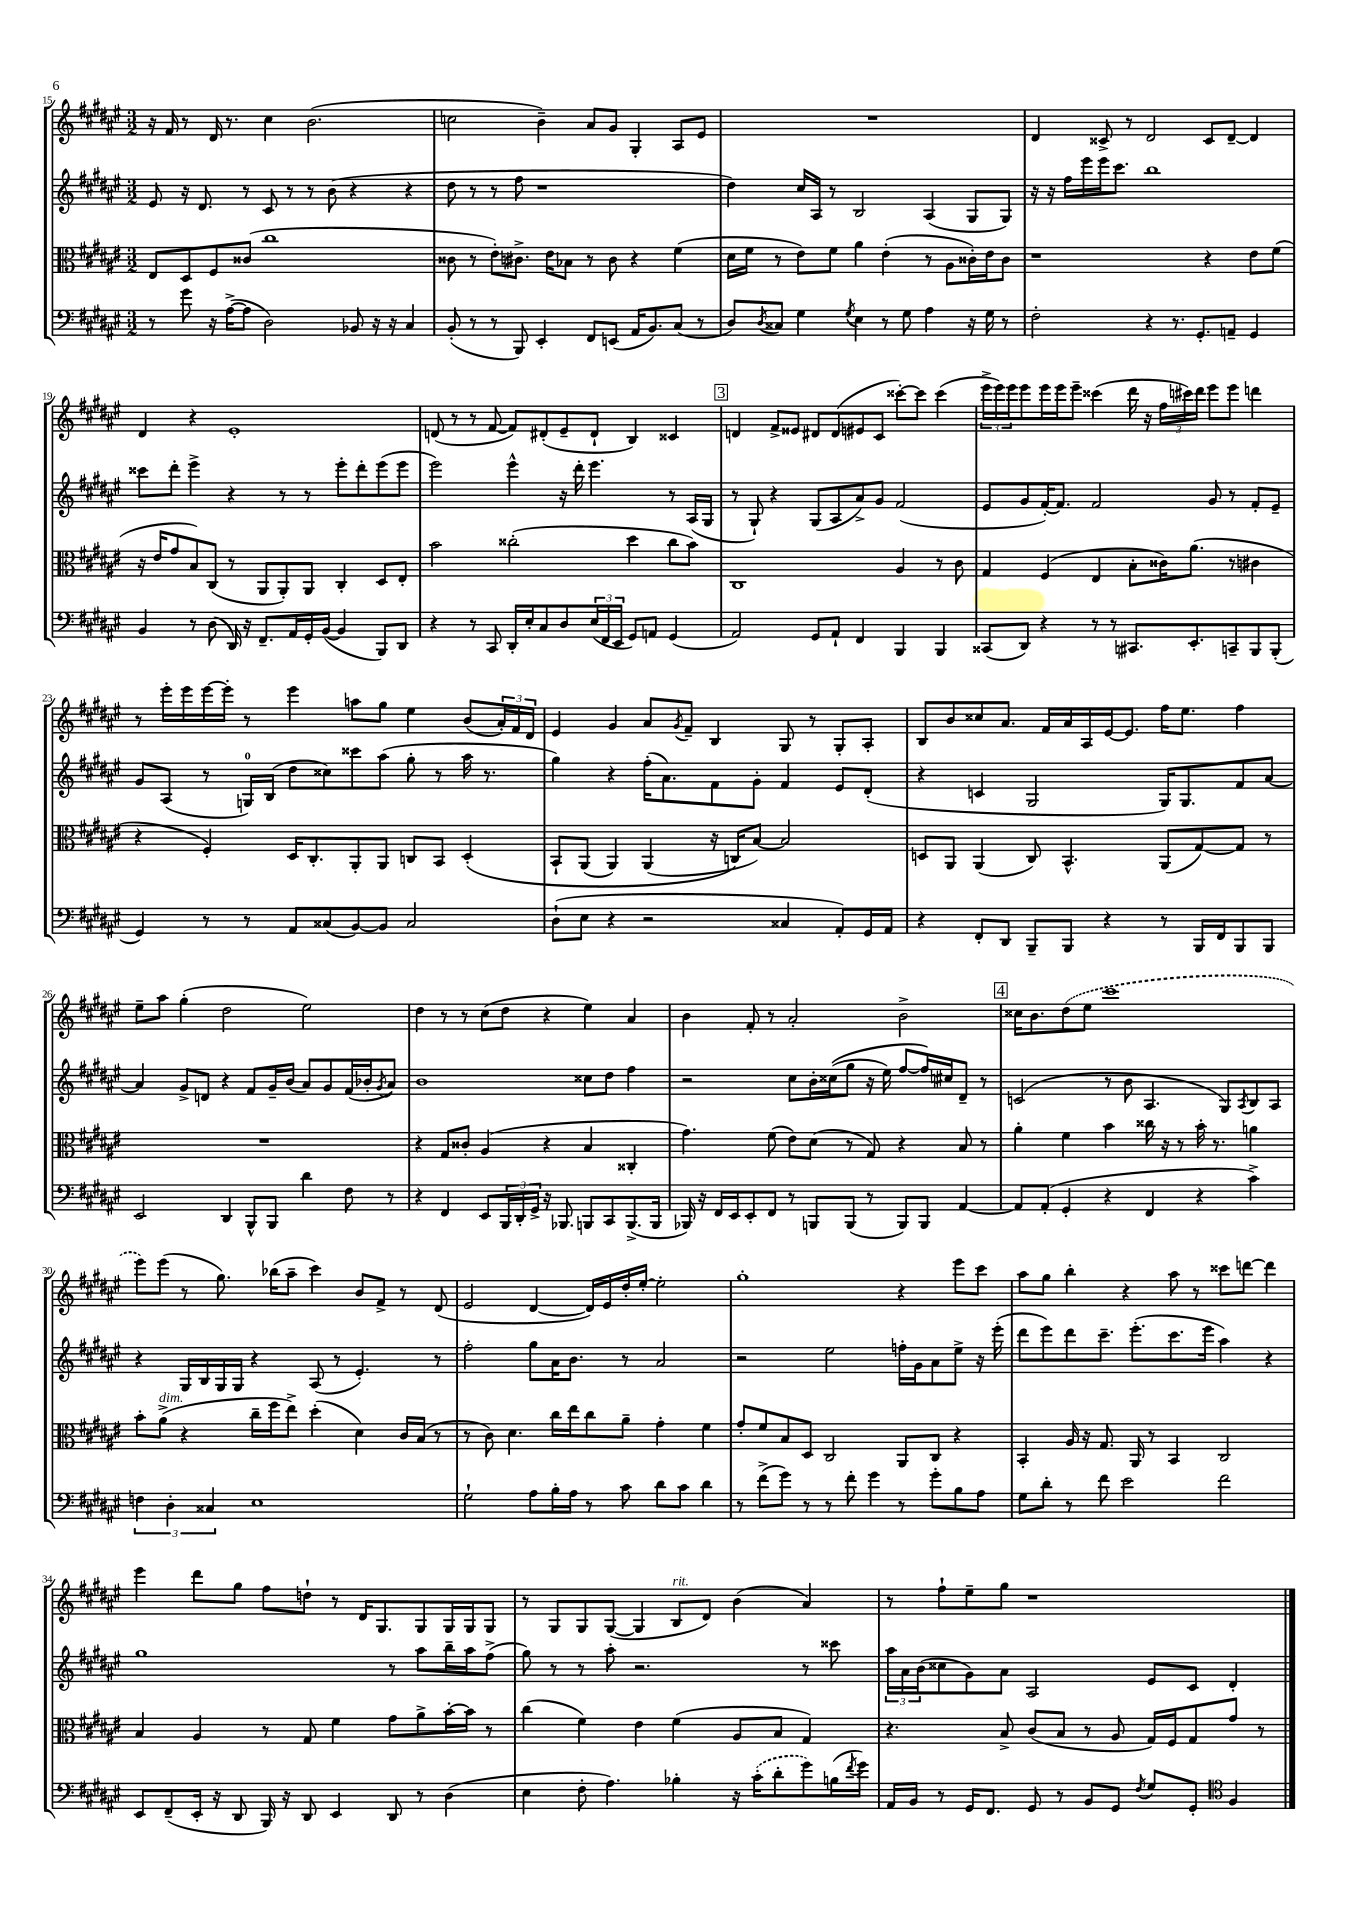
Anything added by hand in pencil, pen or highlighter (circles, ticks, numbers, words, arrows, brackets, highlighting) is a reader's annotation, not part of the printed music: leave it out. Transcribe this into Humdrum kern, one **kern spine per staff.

**kern	**kern	**kern	**kern
*part4	*part3	*part2	*part1
*staff4	*staff3	*staff2	*staff1
*clefF4	*clefC3	*clefG2	*clefG2
*k[f#c#g#d#a#e#]	*k[f#c#g#d#a#e#]	*k[f#c#g#d#a#e#]	*k[f#c#g#d#a#e#]
*M3/2	*M3/2	*M3/2	*M3/2
=15	=15	=15	=15
8r	8E#/L	8e#/	16r
.	.	.	16f#/
8g#\	8D#/	16r	8r
.	.	8.d#/	.
16r	8F#/	.	16d#/
([16A#^\KL	.	.	8.r
8A#\J]	(8c##X/J	8r	.
2D#\)	1cc#	8c#/	4cc#\
.	.	8r	.
.	.	8r	(2.b\
.	.	(8b\	.
8BB-X/	.	4r	.
16r	.	.	.
16r	.	.	.
4C#/	.	4r	.
=16	=16	=16	=16
(8BB'/	8c##X\	8dd#\	2ccn\
8r	8r	8r	.
8r	8e#'\L)	8r	.
8BBB/)	8.c#X^\J	8ff#\	.
4EE#'/	.	1r	4b~\)
.	16e#\KL	.	.
.	8B-X\J	.	.
8FF#/L	8r	.	8a#/L
(8EEn/J	8c#\	.	8g#/J
16AA#/KL	4r	.	4G#'/
8.BB/)	.	.	.
(8C#/J	(4f#\	.	8A#/L
8r	.	.	8e#/J
=17	=17	=17	=17
8D#/L)	16d#\LL	4dd#\)	1.r
.	16f#\JJ	.	.
8qD#/	.	.	.
8C##X/J	8r	.	.
4G#\	8e#\L)	16cc#/LL	.
.	.	16A#/JJ	.
.	8f#\J	8r	.
8qG#/	.	.	.
4E#\	4a#\	2B/	.
8r	(4e#'\	.	.
8G#\	.	.	.
4A#\	8r	(4A#/	.
.	8A#\L	.	.
16r	16c##X'\L)	8G#/L	.
16G#\	16e#\J	.	.
8r	8c##\J	8G#/J)	.
=18	=18	=18	=18
2F#'\	1r	16r	4d#/
.	.	16r	.
.	.	16ff#\LL	.
.	.	16eee#\	.
.	.	16eee#\J	8c##X^/
.	.	8.ccc#\J	.
.	.	.	8r
4r	.	1bb	2d#/
8.r	.	.	.
8.GG#'/L	.	.	.
.	4r	.	8c##/L
8AAn~/J	.	.	[8d#~/J
4GG#/	8e#\L	.	4d#/]
.	(8f#\J	.	.
!!LO:LB:g=z
=19	=19	=19	=19
4BB/	16r	8ccc##X\L	4d#/
.	16e#/KL	.	.
.	8g#/	8ddd#'\J	.
8r	8B/)	4eee#^\	4r
(8D#\	(8C#/J	.	.
16DD#/)	8r	4r	1e#'
16r	.	.	.
8.FF#~/L	8AA#/L	.	.
.	8AA#'/)	8r	.
16AA#/L	.	.	.
16GG#'/	8AA#/J	8r	.
([16BB/JJ	.	.	.
4BB/]	4C#'/	8eee#'\L	.
.	.	8ddd#'\	.
8BBB/L)	8D#/L	(8eee#\	.
8DD#/J	8E#'/J	8eee#\J	.
=20	=20	=20	=20
4r	2b\	2eee#\)	(8dn/
.	.	.	8r
8r	.	.	8r
8CC#/	.	.	[8f#/
16DD#'/LL	(2cc##X'\	4eee#^^\	8f#/L])
16E#'/J	.	.	.
8C#/	.	.	(8d#X'/
8D#/	.	16r	8e#~/
.	.	16ddd#'\	.
(24E#/L	.	4.eee#\	8d#`/J
24FF#/	.	.	.
24EE#/JJ	.	.	.
8GG#/L)	4dd#\	.	4B/)
8AAn/J	.	.	.
(4GG#/	8cc##\L	8r	4c##X/
.	8b\J)	(16A#/LL	.
.	.	16G#/JJ	.
!!LO:REH:place=s1:t=3
=21	=21	=21	=21
2AA#/)	1C#	8r	4dn/
.	.	8G#`/)	.
.	.	4r	8f#^/L
.	.	.	8e##X/J
8GG#/L	.	(8G#/L	8d#X/L
8AA#`/J	.	8A#/	(8d#/
4FF#/	.	8a#^/)	8e#X/
.	.	8g#/J	8c#/J
4BBB/	4A#/	(2f#/	[8ccc##X'\L)
.	.	.	8ccc##\J]
4BBB/	8r	.	(4ccc##\
.	8c#\	.	.
=22	=22	=22	=22
(8CC##X/L	4G#/	8e#/L	24eee#^\LL
.	.	.	24eee#\)
.	.	.	24eee#\J
8DD#/J)	.	8g#/	8eee#\
4r	(4F#/	[16f#'/K)	16eee#\L
.	.	8.f#/J]	16eee#\J
.	.	.	8eee#~\J
8r	4E#/	2f#/	(4ccc##X\
8r	.	.	.
8.CC#X/L	8B'\L	.	16ddd#\
.	.	.	16r
.	16c##X\K)	.	24ff#\LL
.	.	.	24ccc#X\)
8.EE#'/	(8.a#\J	.	.
.	.	.	24ddd#\JJ
.	.	8g#/	8eee#\L
8CCn~/	8r	8r	8eee#\J
8BBB/	4c#X\	8f#'/L	4dddn\
(8BBB'/J	.	8e#~/J	.
!!LO:LB:g=z
=23	=23	=23	=23
4GG#/)	4r	8g#/L	8r
.	.	(8A#/J	16eee#'\LL
.	.	.	16eee#\
8r	4F#'/)	8r	[16eee#\
.	.	.	16eee#'\JJ]
8r	.	16Gn/LL)	8r
.	.	(16B/JJ	.
8AA#/L	16D#/KL	8dd#\L	4eee#\
.	8.C#'/	.	.
(8C##X/	.	8cc##X\)	.
[8BB/)	8AA#'/	8ccc##X\	8aan\L
8BB/J]	8AA#/J	(8aa#\J	8gg#\J
2C##/	8Cn/L	8gg#'\	4ee#\
.	8BB/J	8r	.
.	(4D#'/	16aa#\	(8b/L
.	.	8.r	.
.	.	.	24a#'/L)
.	.	.	24f#/
.	.	.	24d#/JJ
=24	=24	=24	=24
(8D#`\L	8BB`/L	4gg#\)	4e#/
8E#\J	(8AA#/J	.	.
4r	4AA#/)	4r	4g#/
2r	(4AA#/	(16ff#'\KL	8a#/L
.	.	8.a#\)	.
.	.	.	8qg#/
.	.	.	8f#~/J
.	16r	8f#\	4B/
.	16Cn/KL)	.	.
.	[8B/J)	8g#'\J	.
4C##X/	2B/]	4f#/	8G#/
.	.	.	8r
8AA#'/L)	.	8e#/L	8G#'/L
16GG#/L	.	(8d#'/J	8A#'/J
16AA#/JJ	.	.	.
=25	=25	=25	=25
4r	8Dn/L	4r	8B/L
.	8AA#/J	.	8b/
8FF#'/L	(4AA#/	4cn/	8cc##X/
8DD#/J	.	.	8.a#/J
8BBB~/L	8C#/)	2G#/	.
.	.	.	16f#/LL
8BBB/J	4.BB^^/	.	16a#/
.	.	.	16A#/
4r	.	.	[16e#/J
.	.	.	8.e#/J]
8r	(8AA#/L	16G#/KL)	16ff#\KL
.	.	8.G#/	8.ee#\J
16BBB/LL	[8G#/)	.	.
16FF#/J	.	.	.
8BBB/	8G#/J]	8f#/	4ff#\
8BBB/J	8r	[8a#/J	.
!!LO:LB:g=z
=26	=26	=26	=26
2EE#/	1.r	4a#/]	8ee#~\L
.	.	.	8aa#\J
.	.	8g#^/L	(4gg#'\
.	.	8dn/J	.
4DD#/	.	4r	2dd#\
8BBB^^/L	.	8f#/L	.
8BBB/J	.	16g#~/L	.
.	.	(16b/JJ	.
4d#\	.	8a#/L)	2ee#\)
.	.	8g#/	.
8F#\	.	(16f#/L	.
.	.	16b-X'/J	.
.	.	8qg#/	.
8r	.	8a#/J)	.
=27	=27	=27	=27
4r	4r	1b	4dd#\
4FF#/	8G#/L	.	8r
.	8c##X'/J	.	8r
8EE#/L	(4A#/	.	(8cc#\L
24BBB/L	.	.	8dd#\J
24DD#'/	.	.	.
24GG#^/JJ	.	.	.
16r	4r	.	4r
8.BBB-X/	.	.	.
8BBBn/L	4B/	8cc##X\L	4ee#\)
8CC#/	.	8dd#\J	.
(8.BBB^/	4C##X'/	4ff#\	4a#/
16BBB/Jk	.	.	.
=28	=28	=28	=28
16BBB-X/)	4.g#\)	2r	4b\
16r	.	.	.
16FF#/LL	.	.	.
16EE#/J	.	.	.
8EE#'/	.	.	8f#'/
8FF#/J	(8f#\	.	8r
8r	8e#\L)	8cc#\L	2a#'/
8BBBn/L	(8d#\J	16b'\L	.
.	.	((16cc##X\J	.
(8BBB/J	8r	8gg#\J	.
8r	8G#/)	16r	.
.	.	16ee#\)	.
8BBB/L)	4r	[8ff#/L	2b^\
8BBB/J	.	16ff#/L])	.
.	.	16cc#X/J	.
[4AA#/	8B/	8d#~/J	.
.	8r	8r	.
!!LO:REH:place=s1:t=4
=29	=29	=29	=29
8AA#/L]	4a#'\	(2cn/	16cc##X\KL
.	.	.	8.b\
(8AA#'/J	.	.	.
4GG#'/	4f#\	.	(8dd#\
.	.	.	8ee#\J
4r	4b\	8r	1ccc#
.	.	8b\	.
4FF#/	16cc##X\	4.A#/	.
.	16r	.	.
.	8r	.	.
4r	16b'\	.	.
.	8.r	.	.
.	.	8G#/L)	.
.	.	8qA#/	.
4c#^\)	4an\	8B/	.
.	.	8A#/J	.
!!LO:LB:g=z
=30	=30	=30	=30
6Fn\	8b'\L	4r	8eee#\L)
!	!LO:TX:a:i:t=dim.	!	!
.	(8a#^\J	.	(8eee#\J
6D#'\	.	.	.
.	4r	16G#/LL	8r
.	.	16B/	.
6C##X/	.	.	.
.	.	16G#/	8.gg#\)
.	.	16G#/JJ	.
1E#	16cc#~\LL	4r	.
.	16ff#\J	.	(16bb-X\KL
.	8ee#^\J)	.	8aa#~\J
.	(4dd#'\	(8A#/	4ccc#\)
.	.	8r	.
.	4d#\)	4.e#'/)	8b/L
.	.	.	8f#^/J
.	16c#/LL	.	8r
.	(16B/JJ	.	.
.	8r	8r	(8d#/
=31	=31	=31	=31
2G#`\	8r	2ff#'\	2e#/
.	8c#\)	.	.
.	4.d#\	.	.
8A#\L	.	8gg#\L	[4d#/
16B'\L	16cc#\LL	16a#\K	.
16A#\JJ	16ee#\J	8.b\J	.
8r	8cc#\	.	16d#/LL])
.	.	.	16e#/
8c#\	8a#~\J	8r	16dd#'/
.	.	.	[16ee#'/JJ
8d#\L	4g#'\	2a#/	2ee#'\]
8c#\J	.	.	.
4d#\	4f#\	.	.
=32	=32	=32	=32
8r	8g#'/L	2r	1gg#'
(8f#^\L	8f#/	.	.
8g#\J)	8B/	.	.
8r	8D#/J	.	.
8r	2C#/	2ee#\	.
8f#'\	.	.	.
4g#\	.	.	.
8r	8AA#/L	16ffn'\LL	4r
.	.	16g#\J	.
8g#'\L	8C#/J	8a#\	.
8B\	4r	8ee#^\J	8eee#\L
8A#\J	.	16r	8ccc#\J
.	.	(16eee#'\	.
=33	=33	=33	=33
8G#\L	4BB'/	8ddd#\L	8aa#\L
8d#'\J	.	8eee#\)	8gg#\J
8r	16A#/	8ddd#\	4bb'\
.	16r	.	.
8f#\	8.G#/	8.ccc#~\J	.
2e#\	.	.	4r
.	16AA#/	(8.eee#'\L	.
.	8r	.	.
.	4BB/	8.ccc#\	8aa#\
.	.	.	8r
.	.	16eee#\Jk	.
2f#\	2C#/	4aa#\)	8ccc##X\L
.	.	.	[8dddn\J
.	.	4r	4ddd\]
!!LO:LB:g=z
=34	=34	=34	=34
8EE#/L	4B/	1gg#	4eee#\
(8FF#~/	.	.	.
16EE#'/Jk	4A#/	.	8ddd#\L
16r	.	.	.
8DD#/	.	.	8gg#\J
16BBB/)	8r	.	8ff#\L
16r	.	.	.
8DD#/	8G#/	.	8ddn`\J
4EE#/	4f#\	.	8r
.	.	.	16d#/KL
.	.	.	8.G#/
8DD#/	8g#\L	8r	.
8r	8a#^\	8aa#\L	8G#/
(4D#\	[16b'\L	16bb~\L	16G#/L
.	16b\JJ]	16aa#\J	16G#/J
.	8r	(8ff#^\J	8G#/J
=35	=35	=35	=35
4E#\	(4cc#\	8gg#\)	8r
.	.	8r	8G#/L
8F#'\	4f#\)	8r	8G#/
4.A#\)	.	8aa#'\	([8G#/J
.	4e#\	2.r	4G#/]
!	!	!	!LO:TX:a:i:t=rit.
4B-X'\	(4f#\	.	8B/L
.	.	.	8d#/J)
16r	8A#/L	.	(4b\
(16c#'\KL	.	.	.
8d#'\	8B/J	.	.
8g#\)	4G#/)	8r	4a#/)
(16Bn\L	.	8ccc##X\	.
8qf#/	.	.	.
16g#\JJ)	.	.	.
=36	=36	=36	=36
16AA#/LL	4.r	24aa#\LL	8r
.	.	24a#\	.
16BB/JJ	.	.	.
.	.	(24b\J	.
8r	.	8cc##X\	8ff#`\L
16GG#/KL	.	8g#\)	8ee#~\
8.FF#/J	.	.	.
.	8B^/	8a#\J	8gg#\J
8GG#/	(8c#/L	2A#/	1r
8r	8B/J	.	.
8BB/L	8r	.	.
8GG#/J	8A#/	.	.
8qF#/	.	.	.
8G#/L	16G#/LL)	8e#/L	.
.	16F#/J	.	.
8GG#'/J	8G#/	8c#/J	.
*clefC4	*	*	*
4F#/	8g#/J	4d#'/	.
.	8r	.	.
==	==	==	==
*-	*-	*-	*-
